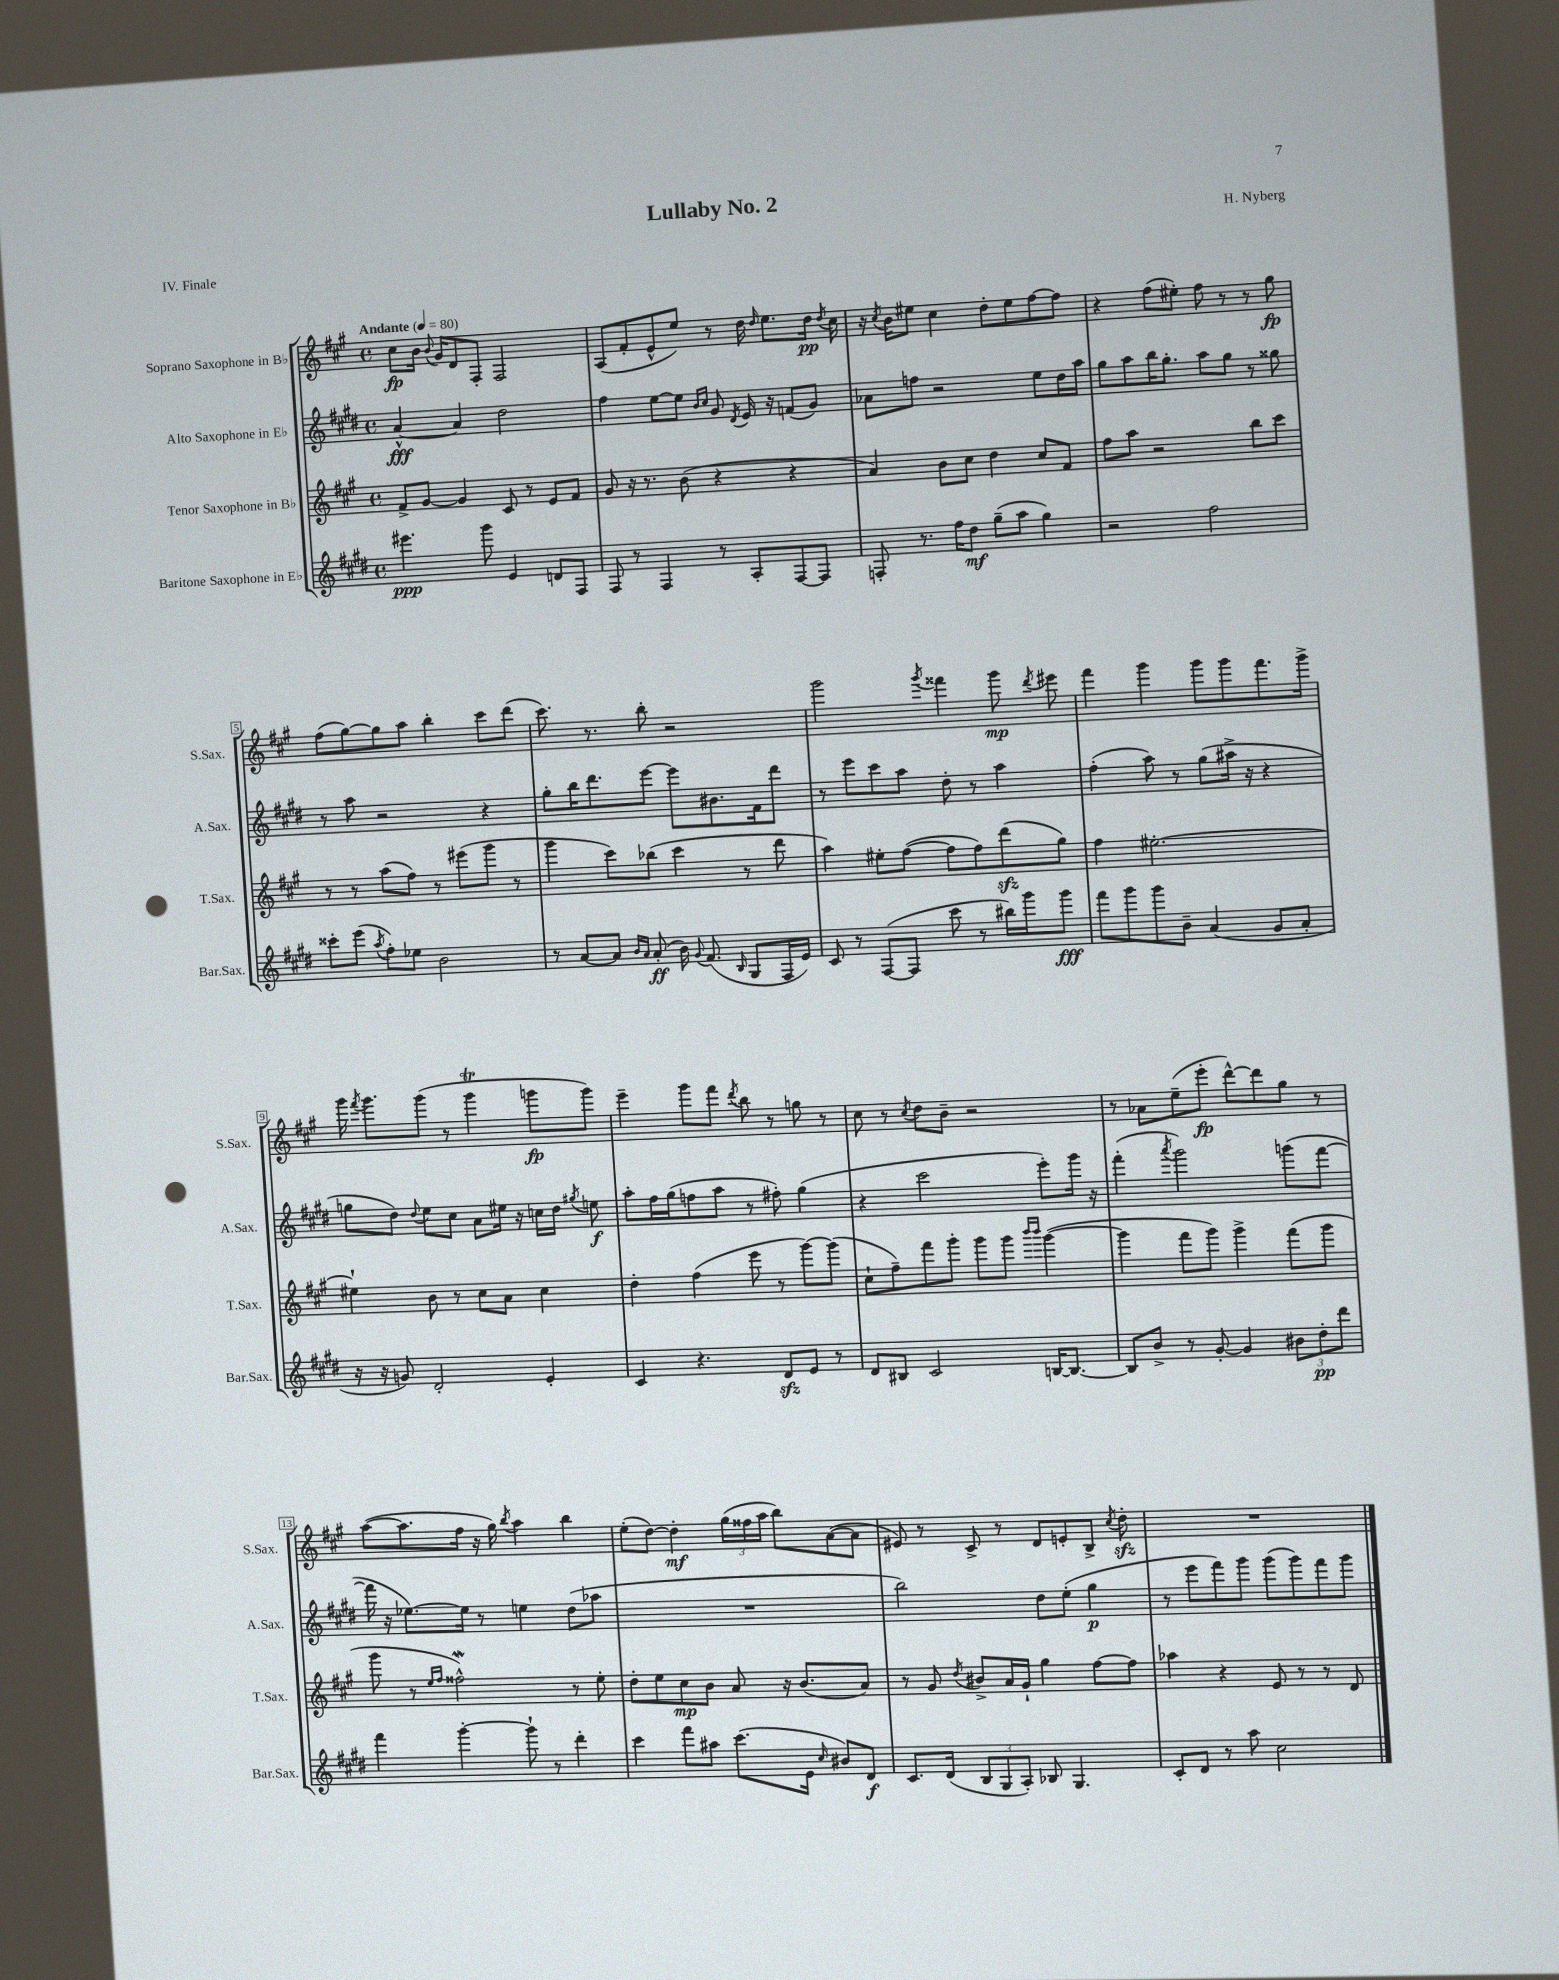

**kern	**kern	**kern	**kern
*staff4	*staff3	*staff2	*staff1
*clefG2	*clefG2	*clefG2	*clefG2
*k[f#c#g#d#]	*k[f#c#g#]	*k[f#c#g#d#]	*k[f#c#g#]
*M4/4	*M4/4	*M4/4	*M4/4
*met(c)	*met(c)	*met(c)	*met(c)
*MM80	*MM80	*MM80	*MM80
4.eee#	8f#^	[4a^^	8cc#
.	[8g#	.	16b
.	.	.	8qqb
.	.	.	16g#
.	4g#]	4a]	8d
8ggg#	.	.	8F#'
4e	8c#	2dd#	2F#
.	8r	.	.
8d	8e	.	.
8F#	8f#	.	.
=	=	=	=
8F#	8g#	4ff#	(8A
8r	16r	.	8f#'
.	8.r	.	.
4F#	.	[8ee	8e^^
.	(8b	8ee]	8ee)
.	.	16qqb	.
.	.	16qqcc#	.
8r	4r	8g#	8r
.	.	8qd#	.
8A'	.	16e	16dd
.	.	.	16qqdd
.	.	16r	8.ee
[8F#	4r	(8f	.
8F#]	.	8g#)	16dd
.	.	.	8qdd
.	.	.	16cc#
=	=	=	=
8F'	4a)	8a-	16r
.	.	.	8qcc#
.	.	.	16b
8.r	.	8ff	8ee#
.	8b	2r	4cc#
16ff#	.	.	.
8dd#	8cc#	.	.
(8gg#~	4dd	.	8dd'
8aa	.	.	8ee#
4gg#)	8cc#	8ee	[8ff#
.	8f#	16dd#	8ff#]
.	.	16aa	.
=	=	=	=
2r	8ff#	8gg#	4r
.	8aa	8aa	.
.	2r	16bb	(8ff#
.	.	8.gg#'	.
.	.	.	8ee#')
2ff#	.	8aa	8ff#
.	.	8gg#	8r
.	8bb	8r	8r
.	8ccc#	8gg##	8gg#
=	=	=	=
8ccc##'	8r	8r	(8ff#
(8eee	8r	8aa	[8gg#)
8qaa	.	.	.
8ff#')	(8aa	2r	8gg#]
8ee-	8ff#)	.	8aa
2b	8r	.	4bb'
.	(8eee#	.	.
.	8ggg#	4r	8ccc#
.	8r	.	(8ddd
=	=	=	=
8r	4ggg#	8gg#'	8.ccc#)
[8a	.	16bb	.
.	.	8.ddd#	8.r
8a]	8ccc#)	.	.
16qqb	.	.	.
16qqa	.	.	.
(8a'	(8bb-	[8eee	8bb'
16b)	4ccc#	8eee]	2r
8qqg#	.	.	.
(8.f#	.	.	.
.	.	8.b#	.
16qqB	.	.	.
8G#	8r	.	.
.	.	16f#	.
16F#	8ddd	8ddd#	.
16e)	.	.	.
=	=	=	=
8c#	4aa)	8r	2ggg#
8r	.	8eee	.
([8F#	8ee#'	8ccc#	.
8F#]	([8ff#	8aa	.
.	.	.	8qggg#
8ccc#	8ff#]	8dd#'	4fff##
8r	8ff#)	8r	.
16bb#)	(8ddd	4aa	8ggg#
16ggg#	.	.	.
.	.	.	8qddd
8ggg#	8gg#)	.	8eee#
=	=	=	=
8fff#	4ff#	(4ff#'	4fff#
8ggg#	.	.	.
8ggg#	[2.ee#'	8aa)	4ggg#
8b~	.	8r	.
(4a	.	(8gg#	8ggg#
.	.	16aa#^	8ggg#
.	.	16r	.
8g#	.	4r	8.fff#
8a'	.	.	.
.	.	.	16ggg#^
=	=	=	=
16r	4ee#`]	8gg	16ggg#
.	.	.	8qfff#
16r	.	.	8.ggg#
8g)	.	8dd#)	.
.	.	8qqdd#	.
2d#'	8b	8ee	(8ggg#
.	8r	8cc#	8r
.	8cc#	8a	4ggg#
.	8a	16ee#	.
.	.	16r	.
4e'	4cc#	16cc	8ggg
.	.	16dd#	.
.	.	8qgg#	.
.	.	8ee	8ggg)
=	=	=	=
4c#	4dd'	8aa'	4eee~
.	.	16ff#	.
.	.	(16gg#	.
4.r	(4ff#	8ff	8ggg#
.	.	8aa	8fff#
.	.	.	8qddd
.	8eee	8r	8bb
8d#	8r	8ff#')	8r
8e	[8ggg#)	(4gg#	8gg
8r	(8ggg#]	.	8r
=	=	=	=
8d#	8cc#`	4r	8cc#
8B#	8ff#~)	.	8r
.	.	.	8qcc#
2c#	8fff#	2ccc#	8dd
.	8ggg#'	.	8b~
.	8ggg#	.	2r
.	8ggg#	.	.
.	16qqbbb	.	.
.	16qqbbb	.	.
[16B	([4ggg#	8eee')	.
8.B_	.	.	.
.	.	16ggg#	.
.	.	16r	.
=	=	=	=
8B]	4ggg#]	(4fff#'	8r
8b^	.	.	8a-
.	.	8qaaa	.
8r	8fff#	2ggg#)	(8ee~
[8g#'	8ggg#)	.	8eee'
4g#]	4ggg#^	.	[8ddd^^)
.	.	.	8ddd]
12b#	(8fff#	(8ggg	8gg#
12dd#'	.	.	.
.	8ggg#	[8fff#	8r
12ddd#	.	.	.
=	=	=	=
4fff#	8ggg#	16fff#]	([8aa
.	.	16r	.
.	8r	[8.ee-)	8.aa]
.	16qqee	.	.
.	16qqff#	.	.
[4ggg#'	2ff##^^)	.	.
.	.	16ee-]	16ff#
.	.	8r	16r
.	.	.	16gg#)
.	.	.	8qbb
8ggg#`]	.	4ee	4aa
8r	.	.	.
4ddd#'	8r	(8dd#	4bb
.	8ee'	8aa-	.
=	=	=	=
4ccc#	8dd'	1r	(8ee'
.	8ee	.	[8dd)
8fff#	8cc#	.	4dd']
8aa#	8b	.	.
(8.ccc#	8a	.	(24gg#
.	.	.	24ff##
.	.	.	24aa
.	16r	.	8bb)
16e	(8.b	.	.
16qqcc#	.	.	.
8b#)	.	.	([8a
8d#	8a)	.	8a]
=	=	=	=
8.c#	8r	2bb)	8e#)
.	8g#	.	8r
(16d#	.	.	.
.	8qdd	.	.
12B	8b#^	.	8c#^
12G#	.	.	.
.	16a	.	8r
12A')	.	.	.
.	16g#`	.	.
8B-	4gg#	8dd#	8d
4.G#	.	(8ee'	8e'
.	[8ff#	4gg#	8B^
.	.	.	8qcc#
.	8ff#]	.	8dd'
=	=	=	=
8c#'	4aa-	8r	1r
8d#	.	8eee	.
8r	4r	8fff#)	.
8aa	.	8ggg#	.
2cc#	8e	(8ggg#	.
.	8r	8ggg#)	.
.	8r	8fff#	.
.	8d	8ggg#	.
==	==	==	==
*-	*-	*-	*-
